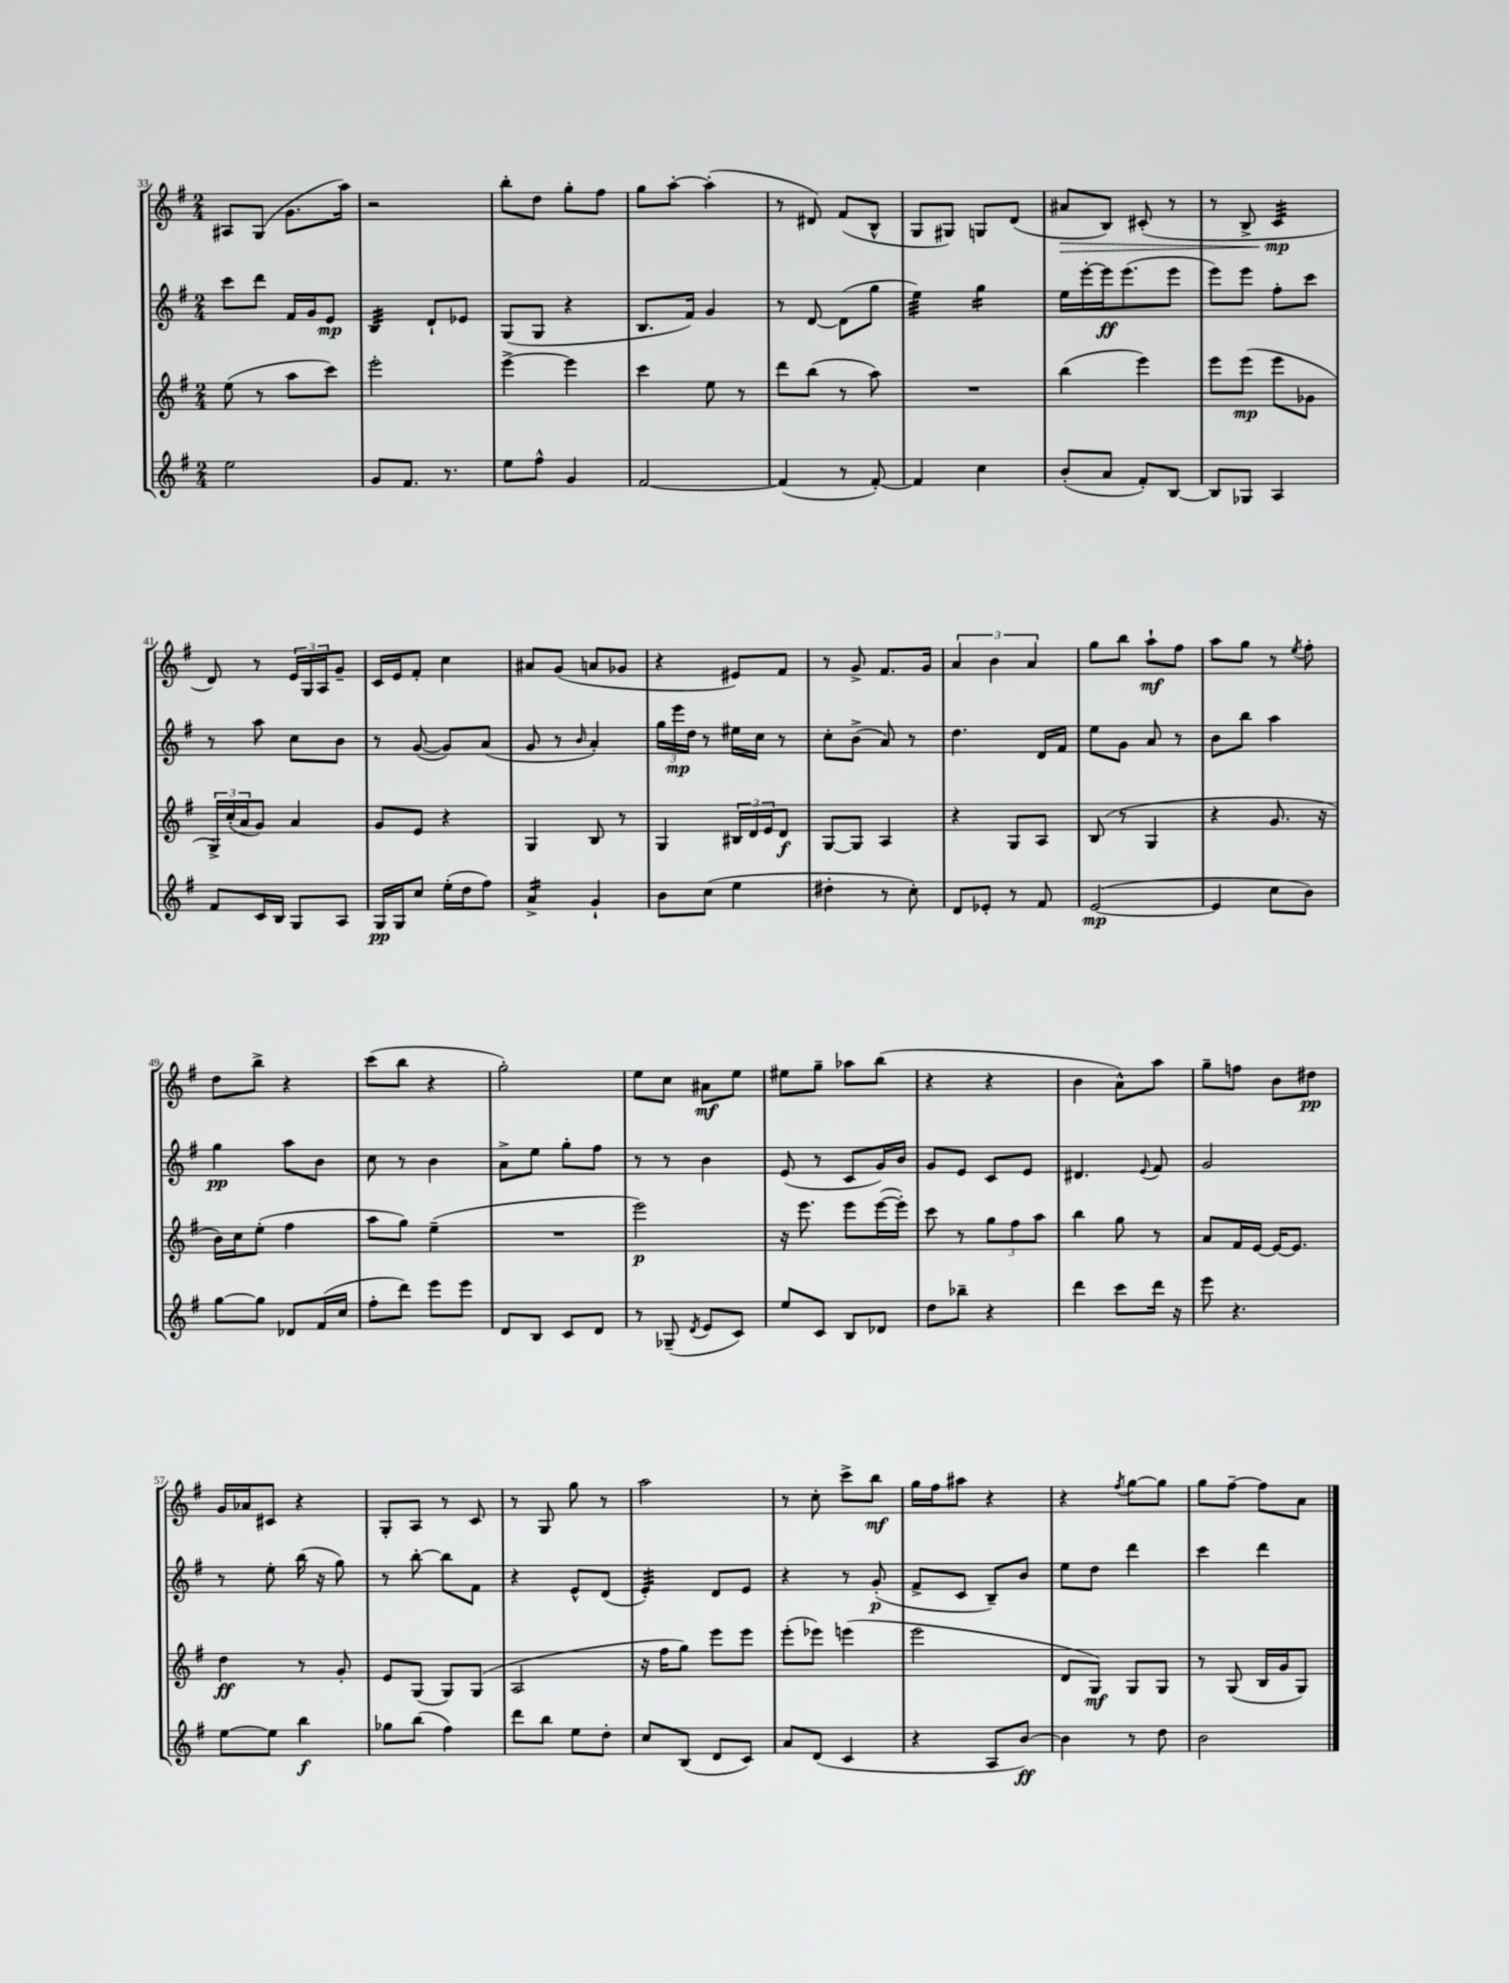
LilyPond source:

<<
\new StaffGroup <<
\new Staff = "s0" {
    \clef treble \key g \major \numericTimeSignature \time 2/4
    ais8 g8( g'8. a''16) |
    r2 |
    b''8-. d''8 g''8-. fis''8 |
    g''8 a''8~-. a''4-.( |
    r8 dis'8) fis'8( b8-^ |
    g8 gis8) g8 d'8( |
    ais'8\> b8) cis'8-.( r8 |
    r8 b8-> c'4:32\mp\! |
    d'8) r8 \tuplet 3/2 { e'16 g16 a16 } g'8-- |
    c'16 e'16 fis'8-. c''4 |
    ais'8 g'8( a'8 ges'8 |
    r4 eis'8) fis'8 |
    r8 g'8-> fis'8. g'16 |
    \tuplet 3/2 { a'4 b'4 a'4 } |
    g''8 b''8 a''8-!\mf fis''8 |
    a''8 g''8 r8 \acciaccatura { e''8 } fis''8-. |
    d''8 b''8-> r4 |
    c'''8( b''8 r4 |
    g''2-.) |
    e''8 c''8 ais'8\mf e''8 |
    eis''8 g''8-- aes''8 b''8( |
    r4 r4 |
    b'4 a'8-^) a''8 |
    g''8-- f''8 b'8 dis''8\pp |
    g'16 aes'16 cis'8 r4 |
    g8-. a8 r8 c'8 |
    r8 g8 g''8 r8 |
    a''2 |
    r8 c''8-. c'''8-> b''8\mf |
    g''16 fis''16 ais''8 r4 |
    r4 \acciaccatura { fis''8 } g''8~ g''8 |
    g''8 fis''8~-- fis''8 a'8 \bar "|." |
}
\new Staff = "s1" {
    \clef treble \key g \major \numericTimeSignature \time 2/4
    c'''8 d'''8 fis'16 g'16 e'8\mp |
    b4:32 d'8-! ees'8 |
    g8( g8 r4 |
    b8. fis'16) g'4 |
    r8 d'8~ d'8( g''8 |
    e''4:32) g''4:16 |
    e''16 e'''16~-. e'''16\ff e'''8.( e'''8 |
    e'''8) e'''8 fis''8-. c'''8 |
    r8 a''8 c''8 b'8 |
    r8 g'8~( g'8) a'8( |
    g'8 r8 \grace { b'16 } a'4-.) |
    \tuplet 3/2 { g''16 e'''16\mp d''16 } r8 eis''16 c''16 r8 |
    c''8-. b'8->( a'8) r8 |
    d''4. d'16 fis'16 |
    e''8 g'8 a'8 r8 |
    b'8 b''8 a''4 |
    g''4\pp a''8 b'8 |
    c''8 r8 b'4 |
    a'8-> e''8 g''8-. fis''8 |
    r8 r8 b'4 |
    e'8( r8 c'8 g'16) b'16 |
    g'8 e'8 c'8 e'8 |
    dis'4. \appoggiatura { e'8 } fis'8 |
    g'2 |
    r8 e''8-. b''16( r16 g''8) |
    r8 b''8~-. b''8 fis'8 |
    r4 e'8-^ d'8( |
    e'4:32-.) d'8 e'8 |
    r4 r8 g'8-.\p( |
    fis'8-> c'8 b8--) b'8 |
    e''8 d''8 d'''4 |
    c'''4 d'''4 \bar "|." |
}
\new Staff = "s2" {
    \clef treble \key g \major \numericTimeSignature \time 2/4
    e''8( r8 a''8 c'''8) |
    e'''2-. |
    e'''4~-> e'''4 |
    c'''4 e''8 r8 |
    d'''8 b''8( r8 a''8) |
    R2 |
    b''4( e'''4) |
    e'''8 e'''8\mp( e'''8 ges'8 |
    \tuplet 3/2 { g16->) c''16-.( a'16 } g'8) a'4 |
    g'8 e'8 r4 |
    g4 b8 r8 |
    g4 \tuplet 3/2 { bis16 d'16 e'16 } d'8\f |
    g8~ g8 a4 |
    r4 g8 a8 |
    b8( r8 g4 |
    r4 g'8. r16 |
    b'16) c''16 e''8-.( fis''4 |
    a''8 g''8) e''4--( |
    R2 |
    e'''2\p) |
    r16 e'''8. e'''8 e'''16~( e'''16-.) |
    c'''8 r8 \tuplet 3/2 { g''8 fis''8 a''8 } |
    b''4 g''8 r8 |
    a'8 fis'16 e'16~ e'16~ e'8. |
    d''4\ff r8 g'8-. |
    e'8 g8( g8) g8( |
    a2 |
    r16 fis''16 g''8) e'''8 e'''8 |
    e'''8-.( ees'''8) e'''4( |
    e'''2 |
    d'8 g8\mf) g8 g8 |
    r8 g8( b16 g'16 g8) \bar "|." |
}
\new Staff = "s3" {
    \clef treble \key g \major \numericTimeSignature \time 2/4
    e''2 |
    g'8 fis'8. r8. |
    e''8 fis''8-^ g'4 |
    fis'2~ |
    fis'4( r8 fis'8~-.) |
    fis'4 c''4 |
    b'8-.( a'8 fis'8-.) b8~ |
    b8 ges8 a4 |
    fis'8 c'16 b16 g8 a8 |
    g16\pp g16 c''8 e''16-.( d''16 fis''8) |
    a'4:16-> g'4-! |
    b'8 c''8( e''4 |
    dis''4-. r8 c''8-.) |
    d'8 ees'8-. r8 fis'8 |
    e'2~\mp( |
    e'4 c''8 b'8) |
    g''8~ g''8 des'8 fis'16( c''16 |
    fis''8-. d'''8) e'''8 e'''8 |
    d'8 b8 c'8 d'8 |
    r8 ges8--( \acciaccatura { d'8 } e'8 c'8) |
    e''8 c'8 b8 des'8 |
    d''8 bes''8-- r4 |
    d'''4 c'''8 d'''16 r16 |
    e'''8 r4. |
    e''8~ e''8 b''4\f |
    ges''8 b''8( fis''4) |
    d'''8 b''8 e''8 d''8-. |
    c''8 b8( d'8 c'8) |
    a'8 d'8( c'4 |
    r4 a8 b'8~\ff) |
    b'4 r8 d''8 |
    b'2 \bar "|." |
}
>>
>>
\layout { \context { \Score currentBarNumber = #33 } }
